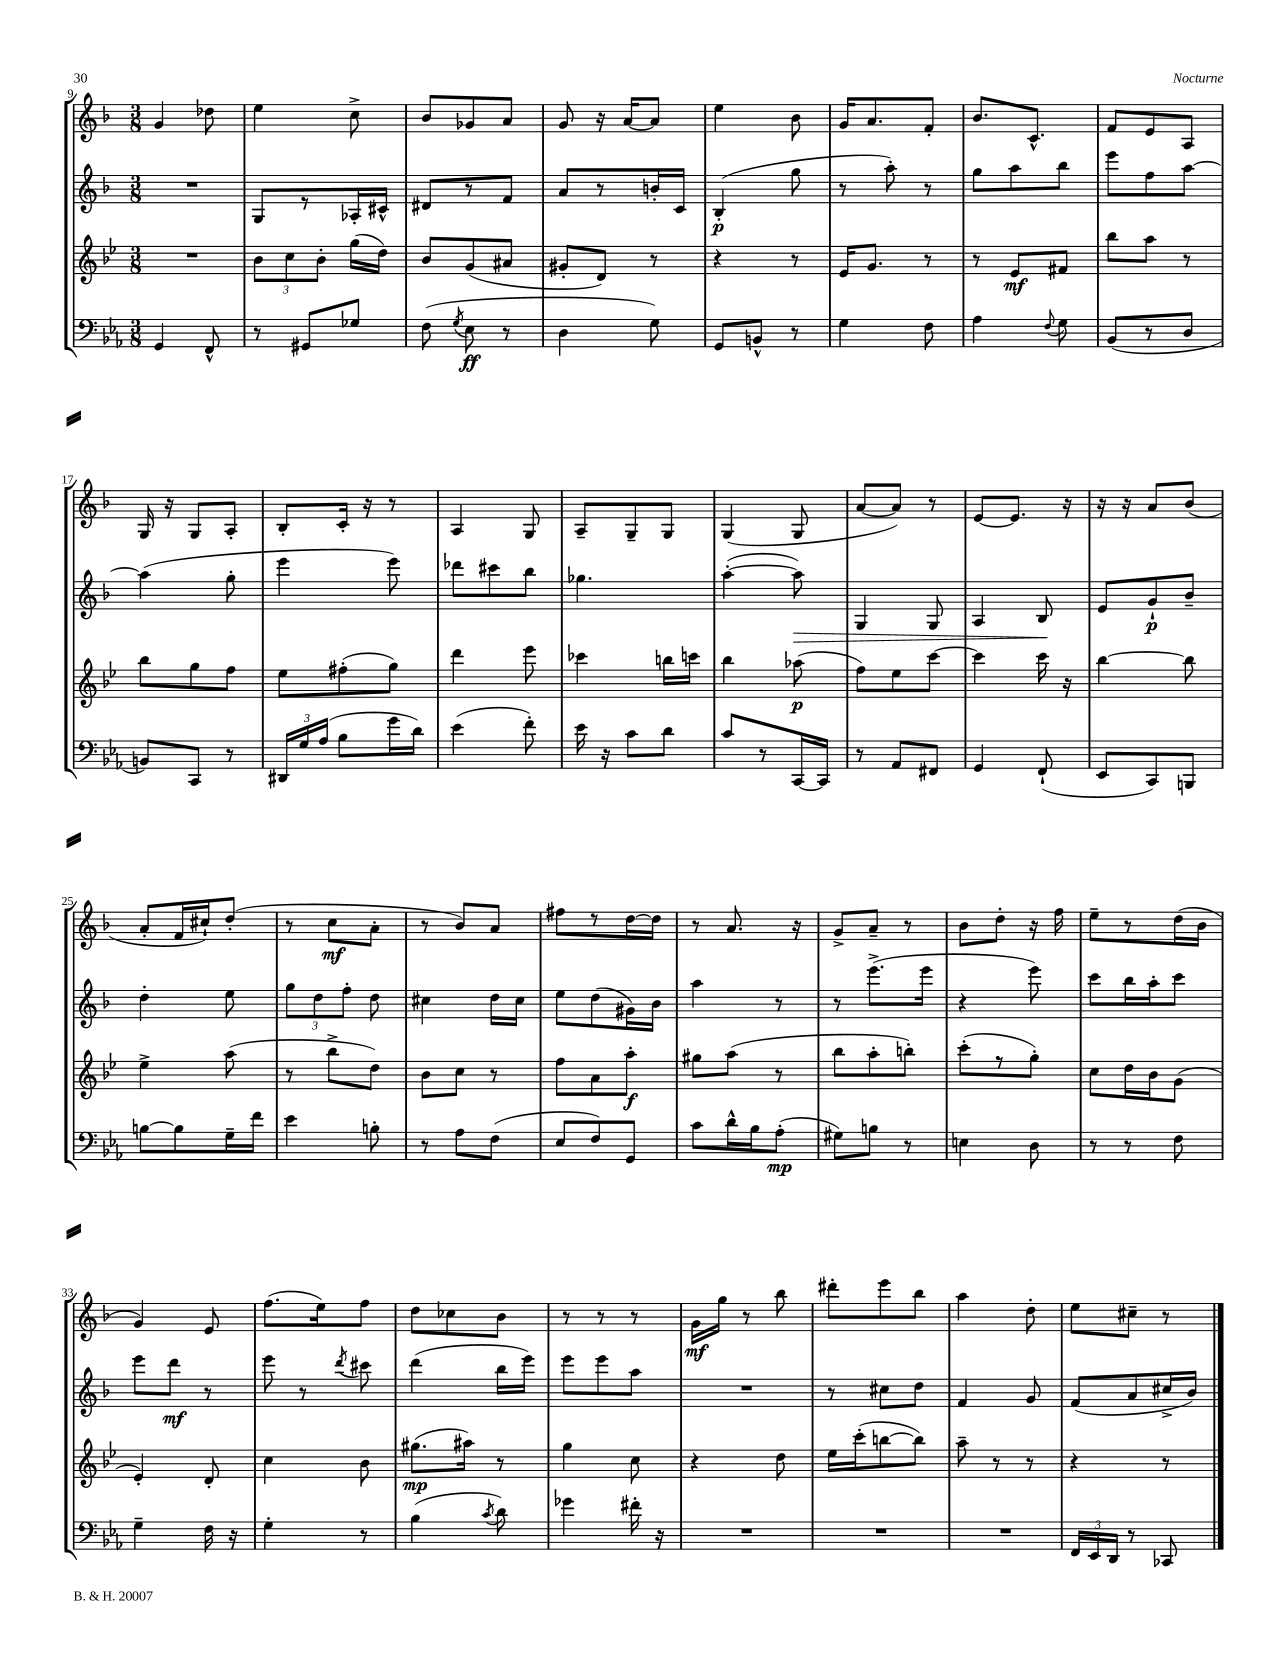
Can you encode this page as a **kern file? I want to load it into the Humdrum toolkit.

**kern	**kern	**kern	**kern
*staff4	*staff3	*staff2	*staff1
*clefF4	*clefG2	*clefG2	*clefG2
*k[b-e-a-]	*k[b-e-]	*k[b-]	*k[b-]
*M3/8	*M3/8	*M3/8	*M3/8
4GG	4.r	4.r	4g
8FF^^	.	.	8dd-
=	=	=	=
8r	12b-	8G	4ee
.	12cc	.	.
8GG#	.	8r	.
.	12b-'	.	.
8G-	(16gg	16A-'	8cc^
.	16dd)	16c#^^	.
=	=	=	=
(8F	8b-	8d#	8b-
8qG	.	.	.
8E-	(8g	8r	8g-
8r	8a#	8f	8a
=	=	=	=
4D	8g#'	8a	8g
.	8d)	8r	16r
.	.	.	[16a
8G)	8r	16b'	8a]
.	.	16c	.
=	=	=	=
8GG	4r	(4B-'	4ee
8BB^^	.	.	.
8r	8r	8gg	8b-
=	=	=	=
4G	16e-	8r	16g
.	8.g	.	8.a
.	.	8aa')	.
8F	8r	8r	8f'
=	=	=	=
4A-	8r	8gg	8.b-
.	8e-	8aa	.
.	.	.	8.c^^
8qqF	.	.	.
8G	8f#	8bb-	.
=	=	=	=
(8BB-	8bb-	8eee	8f
8r	8aa	8ff	8e
8D	8r	[8aa	8A
=	=	=	=
8BB)	8bb-	(4aa]	16G
.	.	.	16r
8CC	8gg	.	8G
8r	8ff	8gg'	8A'
=	=	=	=
24DD#	8ee-	4eee	8B-'
24G	.	.	.
(24A-	.	.	.
8B-	(8ff#'	.	16c'
.	.	.	16r
16g	8gg)	8eee)	8r
16d)	.	.	.
=	=	=	=
(4e-	4ddd	8ddd-	4A
.	.	8ccc#	.
8f')	8eee-	8bb-	8G
=	=	=	=
16e-	4ccc-	4.gg-	8A~
16r	.	.	.
8c	.	.	8G~
8d	16bb	.	8G
.	16ccc	.	.
=	=	=	=
8c	4bb-	([4aa'	(4G
8r	.	.	.
[16CC	(8aa-	8aa])	8G
16CC]	.	.	.
=	=	=	=
8r	8ff)	4G	[8a
8AA-	8ee-	.	8a])
8FF#	[8ccc	8G	8r
=	=	=	=
4GG	4ccc]	4A	[8e
.	.	.	8.e]
(8FF`	16ccc	8B-	.
.	16r	.	16r
=	=	=	=
8EE-	[4bb-	8e	16r
.	.	.	16r
8CC)	.	8g`	8a
8BBB	8bb-]	8b-~	(8b-
=	=	=	=
[8B	4ee-^	4dd'	8a'
8B]	.	.	16f
.	.	.	16cc#`)
16G~	(8aa	8ee	(8dd'
16f	.	.	.
=	=	=	=
4e-	8r	12gg	8r
.	.	12dd	.
.	8bb-^	.	8cc
.	.	12ff'	.
8B'	8dd)	8dd	8a'
=	=	=	=
8r	8b-	4cc#	8r
8A-	8cc	.	8b-)
(8F	8r	16dd	8a
.	.	16cc#	.
=	=	=	=
8E-	8ff	8ee	8ff#
8F)	8a	(8dd	8r
8GG	8aa'	16g#)	[16dd
.	.	16b-	16dd]
=	=	=	=
8c	8gg#	4aa	8r
16d^^	(8aa	.	8.a
16B-	.	.	.
(8A-'	8r	8r	.
.	.	.	16r
=	=	=	=
8G#)	8bb-	8r	8g^
8B	8aa'	(8.eee^	8a~
8r	8bb')	.	8r
.	.	16eee	.
=	=	=	=
4E	(8ccc'	4r	8b-
.	8r	.	8dd'
8D	8gg')	8eee)	16r
.	.	.	16ff
=	=	=	=
8r	8cc	8ccc	8ee~
8r	16dd	16bb-	8r
.	16b-	16aa'	.
8F	(8g	8ccc	(16dd
.	.	.	16b-
=	=	=	=
4G~	4e-')	8eee	4g)
.	.	8ddd	.
16F	8d'	8r	8e
16r	.	.	.
=	=	=	=
4G'	4cc	8eee	(8.ff
.	.	8r	.
.	.	.	16ee)
.	.	8qddd	.
8r	8b-	8ccc#	8ff
=	=	=	=
(4B-	(8.gg#	(4ddd	8dd
.	.	.	8cc-
.	16aa#)	.	.
8qc	.	.	.
8d)	8r	16bb-	8b-
.	.	16eee)	.
=	=	=	=
4g-	4gg	8eee	8r
.	.	8eee	8r
16f#'	8cc	8aa	8r
16r	.	.	.
=	=	=	=
4.r	4r	4.r	16g
.	.	.	16gg
.	.	.	8r
.	8dd	.	8bb-
=	=	=	=
4.r	16ee-	8r	8ddd#'
.	(16ccc'	.	.
.	[8bb	8cc#	8eee
.	8bb])	8dd	8bb-
=	=	=	=
4.r	8aa~	4f	4aa
.	8r	.	.
.	8r	8g	8dd'
=	=	=	=
24FF	4r	(8f	8ee
24EE-	.	.	.
24DD	.	.	.
8r	.	8a	8cc#~
8CC-	8r	16cc#^	8r
.	.	16b-)	.
==	==	==	==
*-	*-	*-	*-
